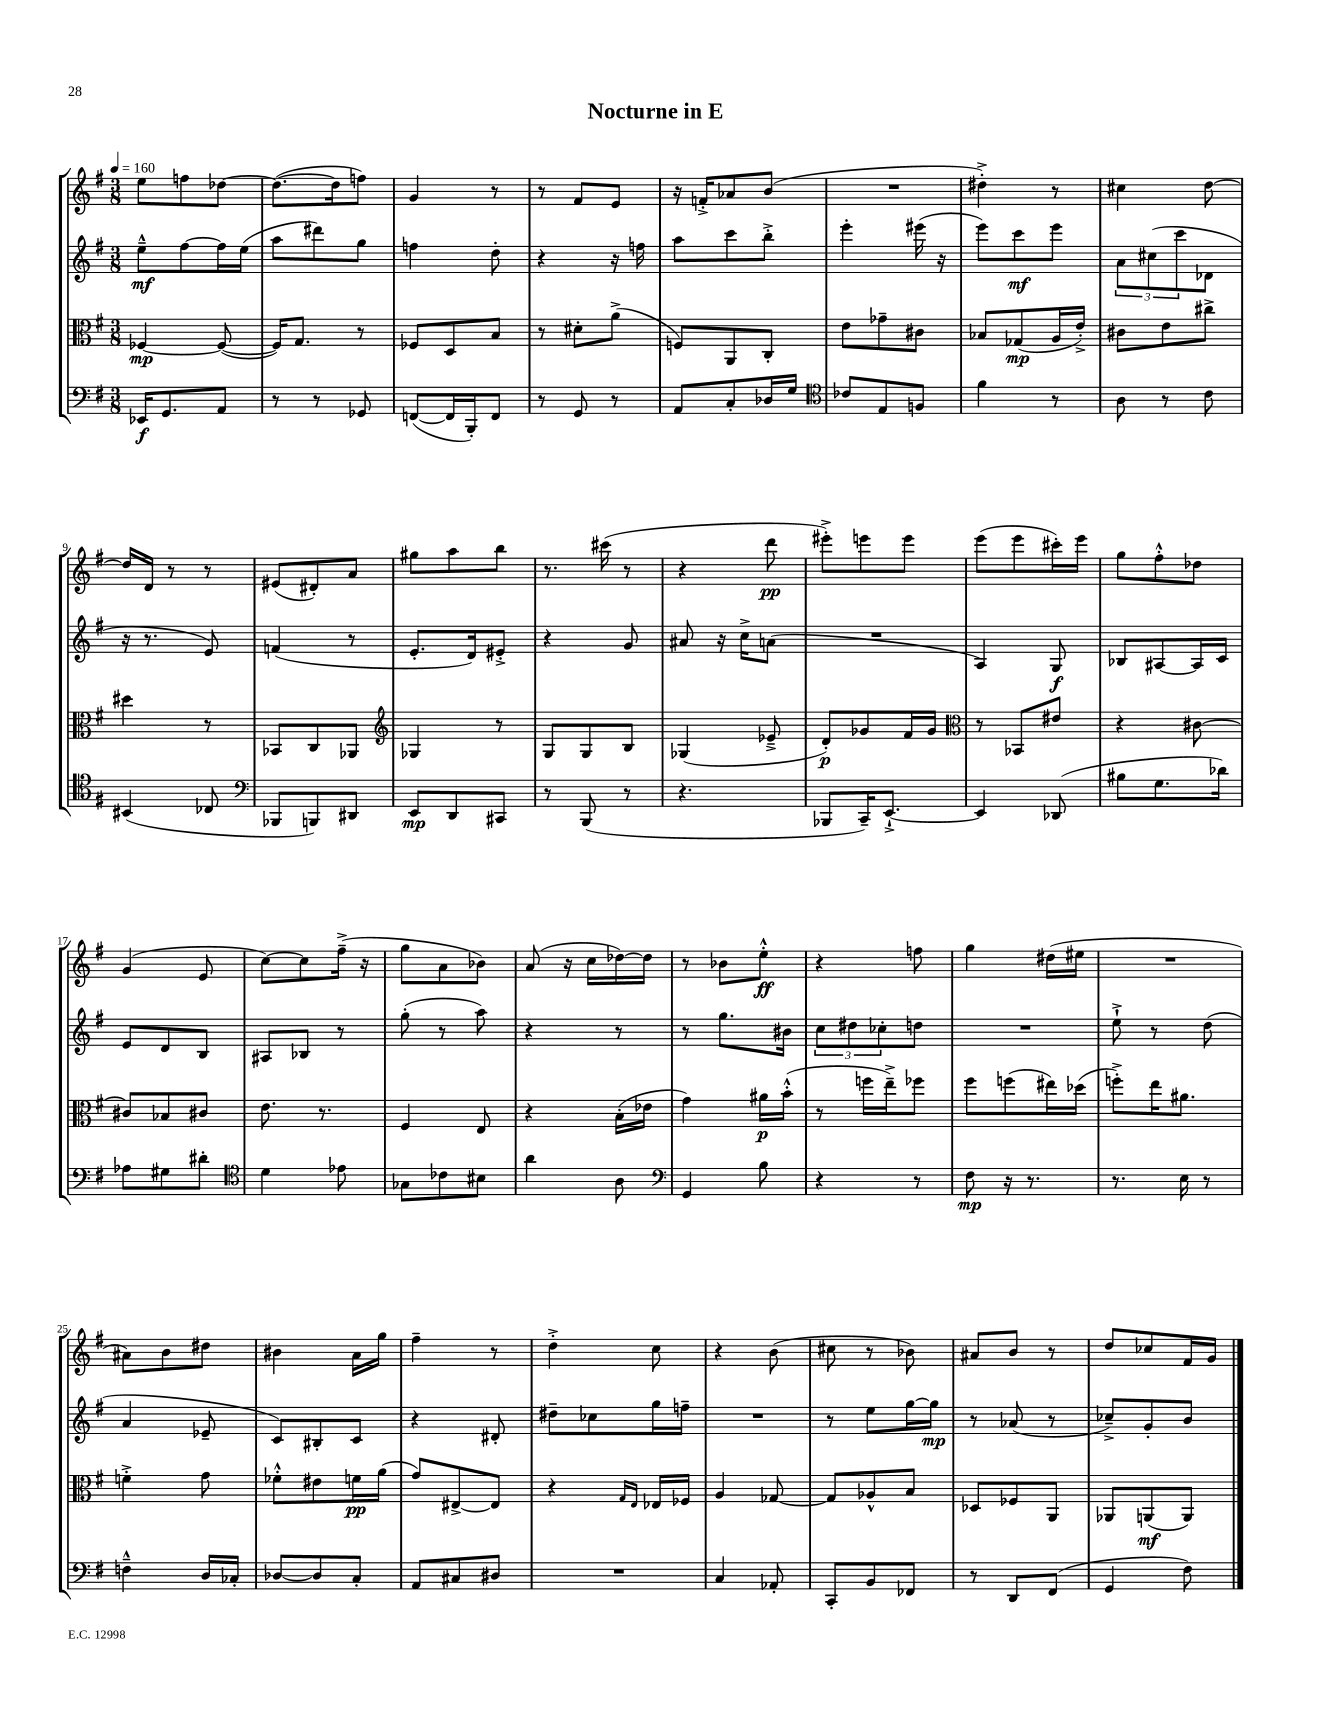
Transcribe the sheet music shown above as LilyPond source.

\header { title = "Nocturne in E" }
<<
\new StaffGroup <<
\new Staff = "s0" {
    \clef treble \key g \major \numericTimeSignature \time 3/8 \tempo 4 = 160
    e''8 f''8 des''8~ |
    des''8.~( des''16 f''8) |
    g'4 r8 |
    r8 fis'8 e'8 |
    r16 f'16-.-> aes'8 b'8( |
    R4. |
    dis''4-.->) r8 |
    cis''4 d''8~ |
    d''16 d'16 r8 r8 |
    eis'8( dis'8-.) a'8 |
    gis''8 a''8 b''8 |
    r8. cis'''16( r8 |
    r4 d'''8\pp |
    eis'''8-.->) e'''8 e'''8 |
    e'''8( e'''8 cis'''16-.) e'''16 |
    g''8 fis''8-.-^ des''8 |
    g'4( e'8 |
    c''8~) c''8 fis''16--->( r16 |
    g''8 a'8 bes'8) |
    a'8( r16 c''16 des''16~) des''16 |
    r8 bes'8 e''8-.-^\ff |
    r4 f''8 |
    g''4 dis''16( eis''16 |
    R4. |
    ais'8) b'8 dis''8 |
    bis'4 a'16 g''16 |
    fis''4-- r8 |
    d''4-.-> c''8 |
    r4 b'8( |
    cis''8 r8 bes'8) |
    ais'8 b'8 r8 |
    d''8 ces''8 fis'16 g'16 \bar "|." |
}
\new Staff = "s1" {
    \clef treble \key g \major \numericTimeSignature \time 3/8
    e''8---^\mf fis''8~ fis''16 e''16( |
    a''8 dis'''8) g''8 |
    f''4 d''8-. |
    r4 r16 f''16 |
    a''8 c'''8 b''8-.-> |
    e'''4-. eis'''16( r16 |
    e'''8) c'''8\mf e'''8 |
    \tuplet 3/2 { a'8 cis''8( c'''8 } des'8 |
    r16 r8. e'8) |
    f'4( r8 |
    e'8.-. d'16) eis'8-.-> |
    r4 g'8 |
    ais'8 r16 c''16-> a'8( |
    R4. |
    a4) g8\f |
    bes8 ais8~ ais16 c'16 |
    e'8 d'8 b8 |
    ais8 bes8 r8 |
    g''8-.( r8 a''8) |
    r4 r8 |
    r8 g''8. bis'16 |
    \tuplet 3/2 { c''8 dis''8 ces''8-. } d''8 |
    R4. |
    e''8-!-> r8 d''8( |
    a'4 ees'8-- |
    c'8) bis8-. c'8 |
    r4 dis'8-. |
    dis''8-- ces''8 g''16 f''16-- |
    R4. |
    r8 e''8 g''16~ g''16\mp |
    r8 aes'8( r8 |
    ces''8--->) g'8-. b'8 \bar "|." |
}
\new Staff = "s2" {
    \clef alto \key g \major \numericTimeSignature \time 3/8
    fes4~\mp fes8~( |
    fes16) g8. r8 |
    fes8 d8 b8 |
    r8 dis'8-. a'8->( |
    f8) a,8 c8-. |
    e'8 ges'8-- cis'8 |
    bes8 ges8\mp( a16 e'16-.->) |
    cis'8 e'8 cis''8-> |
    dis''4 r8 |
    bes,8 c8 aes,8 |
    \clef treble ges4 r8 |
    g8 g8 b8 |
    ges4( ees'8---> |
    d'8-.\p) ges'8 fis'16 ges'16 |
    \clef alto r8 bes,8 eis'8 |
    r4 cis'8~ |
    cis'8 bes8 cis'8 |
    e'8. r8. |
    fis4 e8 |
    r4 b16-.( ees'16 |
    g'4) ais'16\p b'16-.-^( |
    r8 f''16 e''16--->) fes''8 |
    fis''8 f''8( eis''16) des''16( |
    f''8-.->) e''16 ais'8. |
    f'4-.-> g'8 |
    fes'8-.-^ eis'8 f'16\pp a'16( |
    g'8) eis8~-> eis8 |
    r4 \grace { g16 e16 } ees16 fes16 |
    a4 ges8~ |
    ges8 aes8-^ b8 |
    des8 fes8 a,8 |
    aes,8 a,8\mf( a,8) \bar "|." |
}
\new Staff = "s3" {
    \clef bass \key g \major \numericTimeSignature \time 3/8
    ees,16\f g,8. a,8 |
    r8 r8 ges,8 |
    f,8~( f,16 b,,16-.) f,8 |
    r8 g,8 r8 |
    a,8 c8-. des16 g16 |
    \clef tenor ces'8 e8 f8 |
    fis'4 r8 |
    a8 r8 c'8 |
    bis,4( ces8 |
    \clef bass bes,,8 b,,8) dis,8 |
    e,8\mp d,8 cis,8 |
    r8 b,,8( r8 |
    r4. |
    bes,,8 c,16--) e,8.~-!-> |
    e,4 des,8( |
    bis8 g8. des'16) |
    aes8 gis8 dis'8-. |
    \clef tenor d'4 ees'8 |
    ges8 ces'8 bis8 |
    a'4 a8 |
    \clef bass g,4 b8 |
    r4 r8 |
    fis8\mp r16 r8. |
    r8. e16 r8 |
    f4---^ d16 ces16-. |
    des8~ des8 c8-. |
    a,8 cis8 dis8 |
    R4. |
    c4 aes,8-. |
    c,8-. b,8 fes,8 |
    r8 d,8 fis,8( |
    g,4 fis8) \bar "|." |
}
>>
>>
